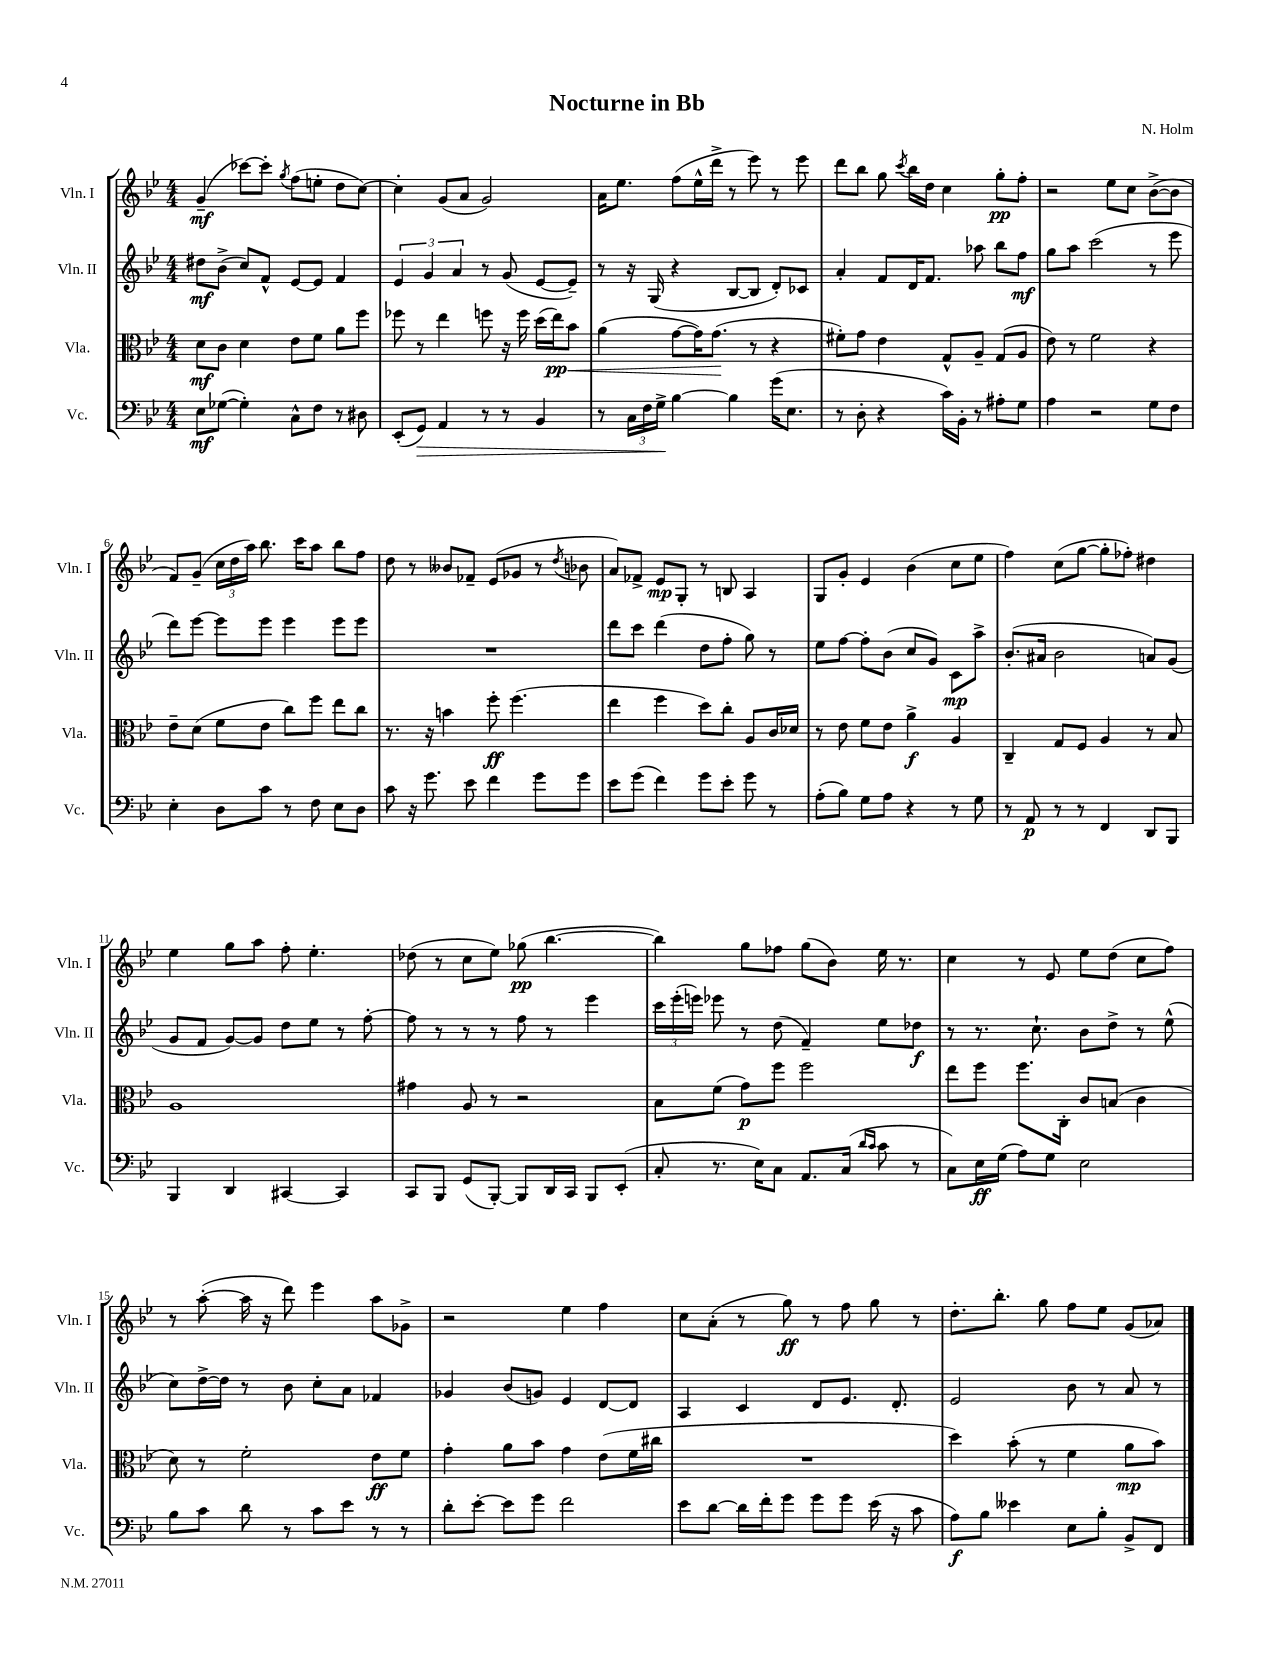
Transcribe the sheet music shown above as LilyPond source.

\header { title = "Nocturne in Bb" composer = "N. Holm" }
<<
\new StaffGroup <<
\new Staff = "s0" \with { instrumentName = "Vln. I" shortInstrumentName = "Vln. I" } {
    \clef treble \key bes \major \numericTimeSignature \time 4/4
    \autoBeamOff g'4--\mf( ces'''8[~) ces'''8]-. \acciaccatura { g''8 } f''8[( e''8]-. d''8[ c''8]~) |
    c''4-. g'8[( a'8] g'2) |
    a'16[ ees''8.] f''8[( ees''16-^ d'''16]-> r8 ees'''8) r8 ees'''8 |
    d'''8[ bes''8] g''8 \acciaccatura { c'''8 } bes''16[ d''16] c''4 g''8[-.\pp f''8]-. |
    r2 ees''8[ c''8] bes'8[~->( bes'8] |
    f'8[) g'8]--( \tuplet 3/2 { c''16[ d''16 a''16]) } bes''8. c'''16[ a''8] bes''8[ f''8] |
    d''8 r8 beses'8[ fes'8]-- ees'8[( ges'8] r8 \acciaccatura { d''8 } bes'8 |
    a'8[) fes'8]-> ees'8[\mp g8]-. r8 b8 a4 |
    g8[ g'8]-. ees'4 bes'4( c''8[ ees''8] |
    f''4) c''8[( g''8]~ g''8[-. fes''8]-.) dis''4 |
    ees''4 g''8[ a''8] f''8-. ees''4.-. |
    des''8( r8 c''8[ ees''8]) ges''8\pp( bes''4.~ |
    bes''4) g''8[ fes''8] g''8[( bes'8]) ees''16 r8. |
    c''4 r8 ees'8 ees''8[ d''8]( c''8[ f''8]) |
    r8 a''8~-.( a''16 r16 d'''8) ees'''4 a''8[ ges'8]-> |
    r2 ees''4 f''4 |
    c''8[ a'8]-.( r8 g''8\ff) r8 f''8 g''8 r8 |
    d''8.[-. bes''8.]-. g''8 f''8[ ees''8] g'8[( aes'8]) \bar "|." |
}
\new Staff = "s1" \with { instrumentName = "Vln. II" shortInstrumentName = "Vln. II" } {
    \clef treble \key bes \major \numericTimeSignature \time 4/4
    \autoBeamOff dis''8[\mf bes'8]->( c''8[) f'8]-^ ees'8[~ ees'8] f'4 |
    \tuplet 3/2 { ees'4 g'4 a'4 } r8 g'8( ees'8[~ ees'8]--) |
    r8 r16 g16( r4 bes8[~ bes8] d'8[-.) ces'8] |
    a'4-. f'8[ d'16 f'8.] aes''8 bes''8[ f''8]\mf |
    g''8[ a''8] c'''2( r8 ees'''8 |
    d'''8[) ees'''8]~ ees'''8[ ees'''8] ees'''4 ees'''8[ ees'''8] |
    R1 |
    d'''8[ c'''8] d'''4( d''8[ f''8]-. g''8) r8 |
    ees''8[ f''8]~ f''8[-. bes'8]( c''8[ g'8]) c'8[\mp a''8]-> |
    bes'8.[-.( ais'16] bes'2 a'8[) g'8]( |
    g'8[ f'8] g'8[~) g'8] d''8[ ees''8] r8 f''8~-. |
    f''8 r8 r8 r8 f''8 r8 ees'''4 |
    \tuplet 3/2 { c'''16[ ees'''16-.( e'''16]) } ees'''8 r8 d''8( f'4--) ees''8[ des''8]\f |
    r8 r8. c''8.-! bes'8[ d''8]-> r8 ees''8-^( |
    c''8[) d''16~-> d''16] r8 bes'8 c''8[-. a'8] fes'4 |
    ges'4 bes'8[( g'8]) ees'4 d'8[~ d'8] |
    a4 c'4 d'8[ ees'8.] d'8.-. |
    ees'2 bes'8 r8 a'8 r8 \bar "|." |
}
\new Staff = "s2" \with { instrumentName = "Vla." shortInstrumentName = "Vla." } {
    \clef alto \key bes \major \numericTimeSignature \time 4/4
    \autoBeamOff d'8[\mf c'8] d'4 ees'8[ f'8] a'8[ f''8] |
    fes''8 r8 ees''4 f''8 r16 f''16 d''16[( ees''16\pp) bes'8]\< |
    a'4( g'8[~ g'16) g'8.]\!( r8 r4 |
    fis'8[-.) g'8] ees'4 g8[-^ a8]-- g8[( a8] |
    ees'8) r8 f'2 r4 |
    ees'8[-- d'8]( f'8[ ees'8] c''8[) f''8] ees''8[ c''8] |
    r8. r16 b'4 f''8-.\ff f''4.( |
    ees''4 f''4 d''8[) c''8]-. a8[ c'16 des'16] |
    r8 ees'8 f'8[ ees'8] a'4->\f a4 |
    c4-- g8[ f8] a4 r8 bes8 |
    a1 |
    gis'4 a8 r8 r2 |
    bes8[ f'8]( g'8[\p) f''8] f''2 |
    ees''8[ f''8] f''8.[ c16]-. c'8[ b8]( c'4 |
    d'8) r8 f'2-. ees'8[\ff f'8] |
    g'4-. a'8[ bes'8] g'4 ees'8[( f'16 cis''16] |
    R1 |
    d''4) bes'8-.( r8 f'4 a'8[\mp bes'8]) \bar "|." |
}
\new Staff = "s3" \with { instrumentName = "Vc." shortInstrumentName = "Vc." } {
    \clef bass \key bes \major \numericTimeSignature \time 4/4
    \autoBeamOff ees8[\mf ges8]~( ges4-.) c8[-^ f8] r8 dis8 |
    ees,8[-.( g,8]\>) a,4 r8 r8 bes,4 |
    r8 \tuplet 3/2 { c16[ f16 g16]->\! } bes4~ bes4 g'16[( ees8.] |
    r8 d8-. r4 c'16[) bes,16]-. r8 ais8[-. g8] |
    a4 r2 g8[ f8] |
    ees4-. d8[ c'8] r8 f8 ees8[ d8] |
    c'8 r16 g'8. ees'8 f'4 g'8[ g'8] |
    ees'8[ g'8]( f'4) g'8[ ees'8]-. g'8 r8 |
    a8[-.( bes8]) g8[ a8] r4 r8 g8 |
    r8 a,8\p r8 r8 f,4 d,8[ bes,,8] |
    bes,,4 d,4 cis,4~ cis,4 |
    c,8[ bes,,8] g,8[( bes,,8]~-.) bes,,8[ d,16 c,16] bes,,8[ ees,8]-.( |
    c8-. r8. ees16[) c8] a,8.[ c16]( \grace { d'16[ c'16] } c'8 r8 |
    c8[) ees16\ff g16]( a8[) g8] ees2 |
    bes8[ c'8] d'8 r8 c'8[ ees'8] r8 r8 |
    d'8[-. ees'8]~-. ees'8[ g'8] f'2 |
    ees'8[ d'8]~ d'16[ f'16-. g'8] g'8[ g'8] ees'16( r16 c'8 |
    a8[\f) bes8] eeses'4 ees8[ bes8]-. bes,8[-> f,8] \bar "|." |
}
>>
>>
